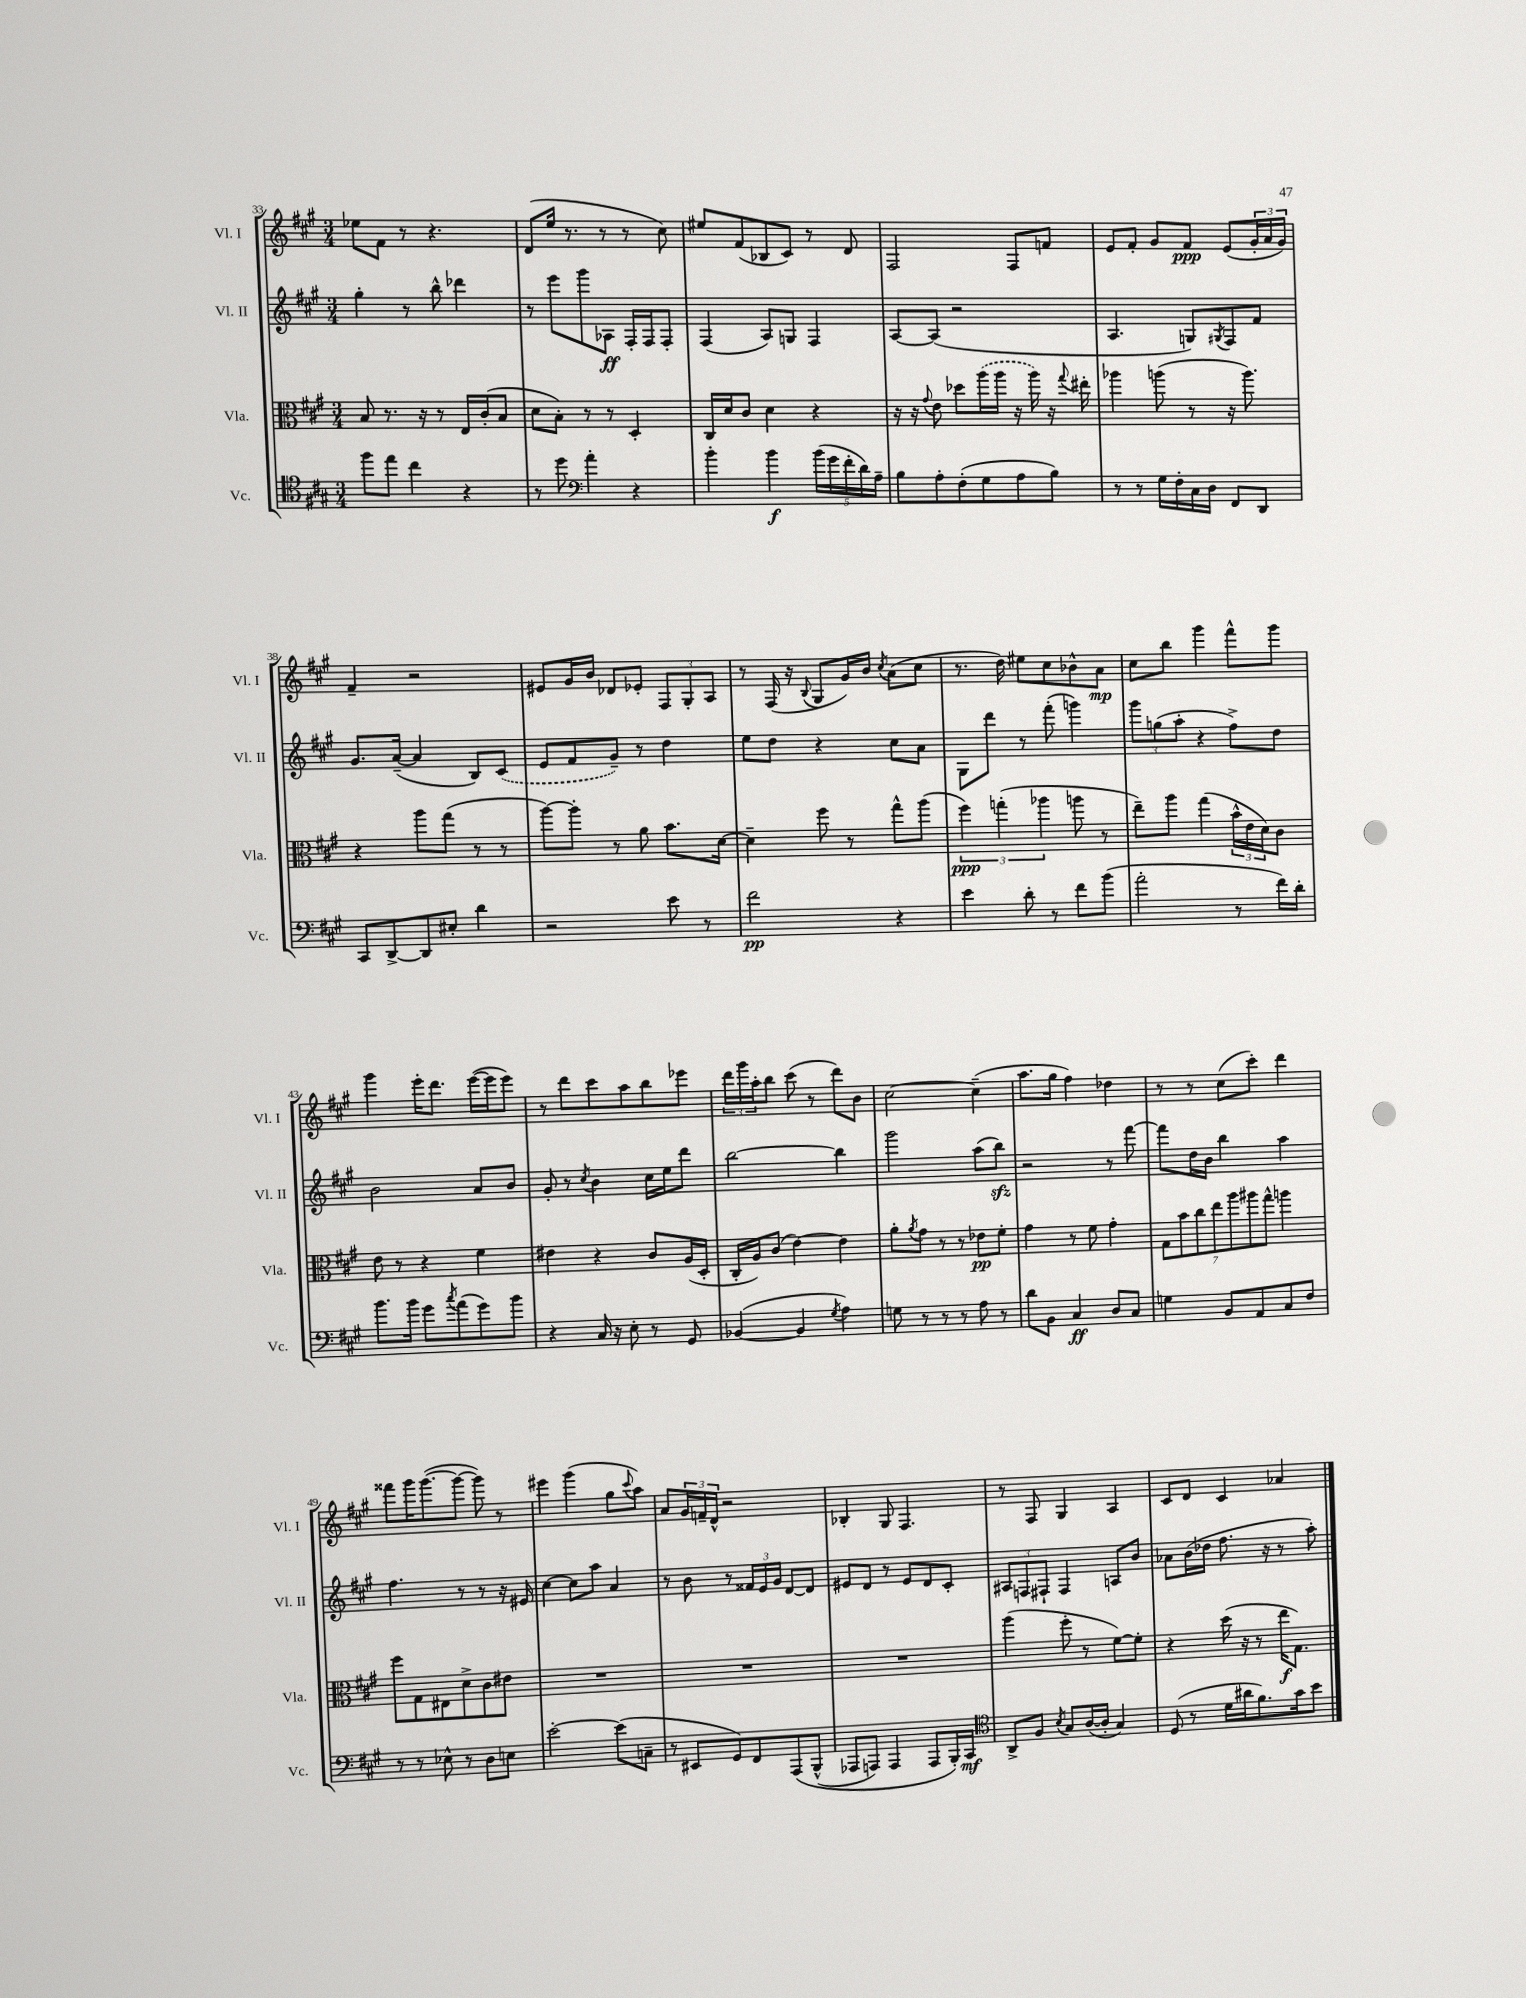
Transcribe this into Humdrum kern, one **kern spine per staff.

**kern	**kern	**kern	**kern
*staff4	*staff3	*staff2	*staff1
*clefC4	*clefC3	*clefG2	*clefG2
*k[f#c#g#]	*k[f#c#g#]	*k[f#c#g#]	*k[f#c#g#]
*M3/4	*M3/4	*M3/4	*M3/4
8ff#	8B	4gg#'	8ee-
8ee	8.r	.	8f#
4cc#	.	8r	8r
.	16r	.	.
.	8r	8bb^^	4.r
4r	16E	4ddd-	.
.	(16c#'	.	.
.	8B	.	.
=	=	=	=
8r	8d	8r	(8d
8dd	8B')	8eee	16ee
.	.	.	8.r
*clefF4	*	*	*
4a'	8r	8ggg#	.
.	8r	8A-	8r
4r	4D'	16F#'	8r
.	.	16F#	.
.	.	8F#'	8cc#)
=	=	=	=
4b'	16C#	(4F#	8ee#
.	16d	.	.
.	8c#	.	(8f#
4b	4d	8A)	8B-
.	.	8G	8c#)
(20b	4r	4F#	8r
20g#	.	.	.
20f#'	.	.	.
.	.	.	8d
20d)	.	.	.
20A~	.	.	.
=	=	=	=
8B	16r	[8A	2F#
.	16r	.	.
.	8qqg#	.	.
8A'	8e	(8A]	.
(8F#'	8dd-	2r	.
8G#	(16aa	.	.
.	16aa	.	.
8A	16r	.	8F#
.	16aa)	.	.
8B)	16r	.	8f
.	8qqgg#	.	.
.	16ee#'	.	.
=	=	=	=
8r	4aa-	4.A	8e
8r	.	.	8f#'
16G#	(8aa	.	8g#
16F#'	.	.	.
16C#	8r	8G)	8f#
16D	.	.	.
.	.	8qG#	.
8FF#	16r	8F#	(8e
.	8.aa)	.	.
8DD	.	8f#	24g#'
.	.	.	24a
.	.	.	24g#)
=	=	=	=
8CC#	4r	8.g#	4f#~
[8DD^	.	.	.
.	.	([16a~	.
8DD]	8aa	4a]	2r
8E#'	(8gg#	.	.
4d	8r	8B)	.
.	8r	(8c#	.
=	=	=	=
2r	[8aa)	8e	8e#
.	8aa']	8f#	16g#
.	.	.	16b
.	8r	8g#~)	8d-
.	8a	8r	8e-'
8e	8.b	4dd	12F#
.	.	.	12G#'
8r	.	.	.
.	.	.	12A
.	[16d	.	.
=	=	=	=
2f#	4d~]	8ee	8r
.	.	8dd	(16F#
.	.	.	16r
.	.	.	8qqB
.	8ff#	4r	8G#
.	8r	.	16g#)
.	.	.	16b
.	.	.	8qcc#
4r	8gg#^^	8cc#	(8a
.	(8aa	8a	8cc#
=	=	=	=
4e	6ff#)	8G#	8.r
.	.	8ddd	.
.	(6gg'	.	.
.	.	.	16dd)
8d'	.	8r	8ee#
.	6aa-	.	.
8r	.	(8fff#'	8cc#
8f#	8aa	4ggg)	8b-^^
(8b	8r	.	8a
=	=	=	=
2a'	8ee~)	12ggg#	8cc#
.	.	(12gg	.
.	8aa	.	8bb
.	.	12aa'	.
.	(4gg#	4r	4ggg#
8r	24b^^	8ff#^)	8fff#^^
.	24e	.	.
.	24d)	.	.
16f#)	8c#	8dd	8ggg#
16d'	.	.	.
=	=	=	=
8.b	8e	2b	4ggg#
.	8r	.	.
16b	.	.	.
8g#	4r	.	16eee'
.	.	.	8.ddd
8qcc#	.	.	.
(8a	.	.	.
8g#)	4f#	8a	([16eee
.	.	.	16eee]
8b	.	8b	8eee)
=	=	=	=
4r	4e#	8g#'	8r
.	.	8r	8ddd
.	.	8qcc#	.
16C#	4r	4b	8ccc#
16r	.	.	.
8E'	.	.	8aa
8r	8c#	16cc#	8bb
.	.	16ee	.
8GG#	(16A	8ddd	8eee-
.	16D'	.	.
=	=	=	=
([4BB-	16C#'	[2bb	24ddd
.	.	.	24ggg#
.	16A)	.	.
.	.	.	24aa'
.	(8c#	.	8bb
4BB-]	[4e)	.	(8ccc#
.	.	.	8r
8qG#	.	.	.
4A)	4e]	4bb]	8ddd)
.	.	.	8b
=	=	=	=
8G	8a'	2ggg#	[2cc#
.	8qa	.	.
8r	8g#	.	.
8r	8r	.	.
8r	8r	.	.
8A	8e-	(8aa	(4cc#~]
8r	8f#'	8bb)	.
=	=	=	=
8d	4g#	2r	8.aa
8BB	.	.	.
.	.	.	16gg#
4C#	8r	.	4ff#)
.	8f#	.	.
8D	4g#'	8r	4dd-
8C#	.	[8fff#	.
=	=	=	=
4G	14G#	8fff#]	8r
.	14b	.	.
.	.	16dd	8r
.	14cc#	.	.
.	.	16b	.
.	14ee	.	.
8BB	.	4bb	(8cc#
.	14aa	.	.
.	14aa#	.	.
8AA	.	.	8ccc#')
.	14gg#^^	.	.
8C#	4aa	4aa	4ddd
8F#	.	.	.
=	=	=	=
8r	8ff#	4.ff#	8fff##
8r	8G#	.	16ggg#
.	.	.	([8.ggg#
8E-^^	8E#	.	.
8r	8d^	8r	8ggg#_
8D	8c#	8r	8ggg#])
8E	8e#	16r	8r
.	.	16e#	.
=	=	=	=
[2e'	2.r	[4cc#	4eee#
.	.	8cc#]	(4ggg#
.	.	8aa	.
(8e]	.	4a	8gg#
.	.	.	8qqccc#
8C~	.	.	8aa)
=	=	=	=
8r	2.r	8r	8a
8EE#	.	8b	24g#
.	.	.	24f~
.	.	.	24d^^
8GG#)	.	8r	2r
8FF#	.	24f##	.
.	.	24e	.
.	.	24g#	.
&(8AAA	.	[8d	.
(8BBB^^	.	8d]	.
=	=	=	=
8AAA-	2.r	8e#	4B-'
8AAA)	.	8d	.
4AAA	.	8r	8G#
.	.	8e#	4.F#
8AAA	.	8d	.
16BBB'&)	.	8c#'	.
16CC#	.	.	.
=	=	=	=
*clefC4	*	*	*
8AA^	(4aa	12A#	8r
.	.	12F	.
8F#	.	.	8F#
.	.	12F#`	.
8qB	.	.	.
8G#	8ff#'	4F#	4G#
([16A	8r	.	.
16A']	.	.	.
4G#)	[8f#)	8A	4A
.	8f#']	8b	.
=	=	=	=
(8D	4r	8a-	8c#
8r	.	(16b	8d
.	.	16dd-	.
16d	(16dd	8.ff#	4c#
16a#	16r	.	.
8.f#)	8r	.	.
.	.	16r	.
.	16ee	8r	4a-
16g#	8.G#)	.	.
8b	.	8aa')	.
==	==	==	==
*-	*-	*-	*-
